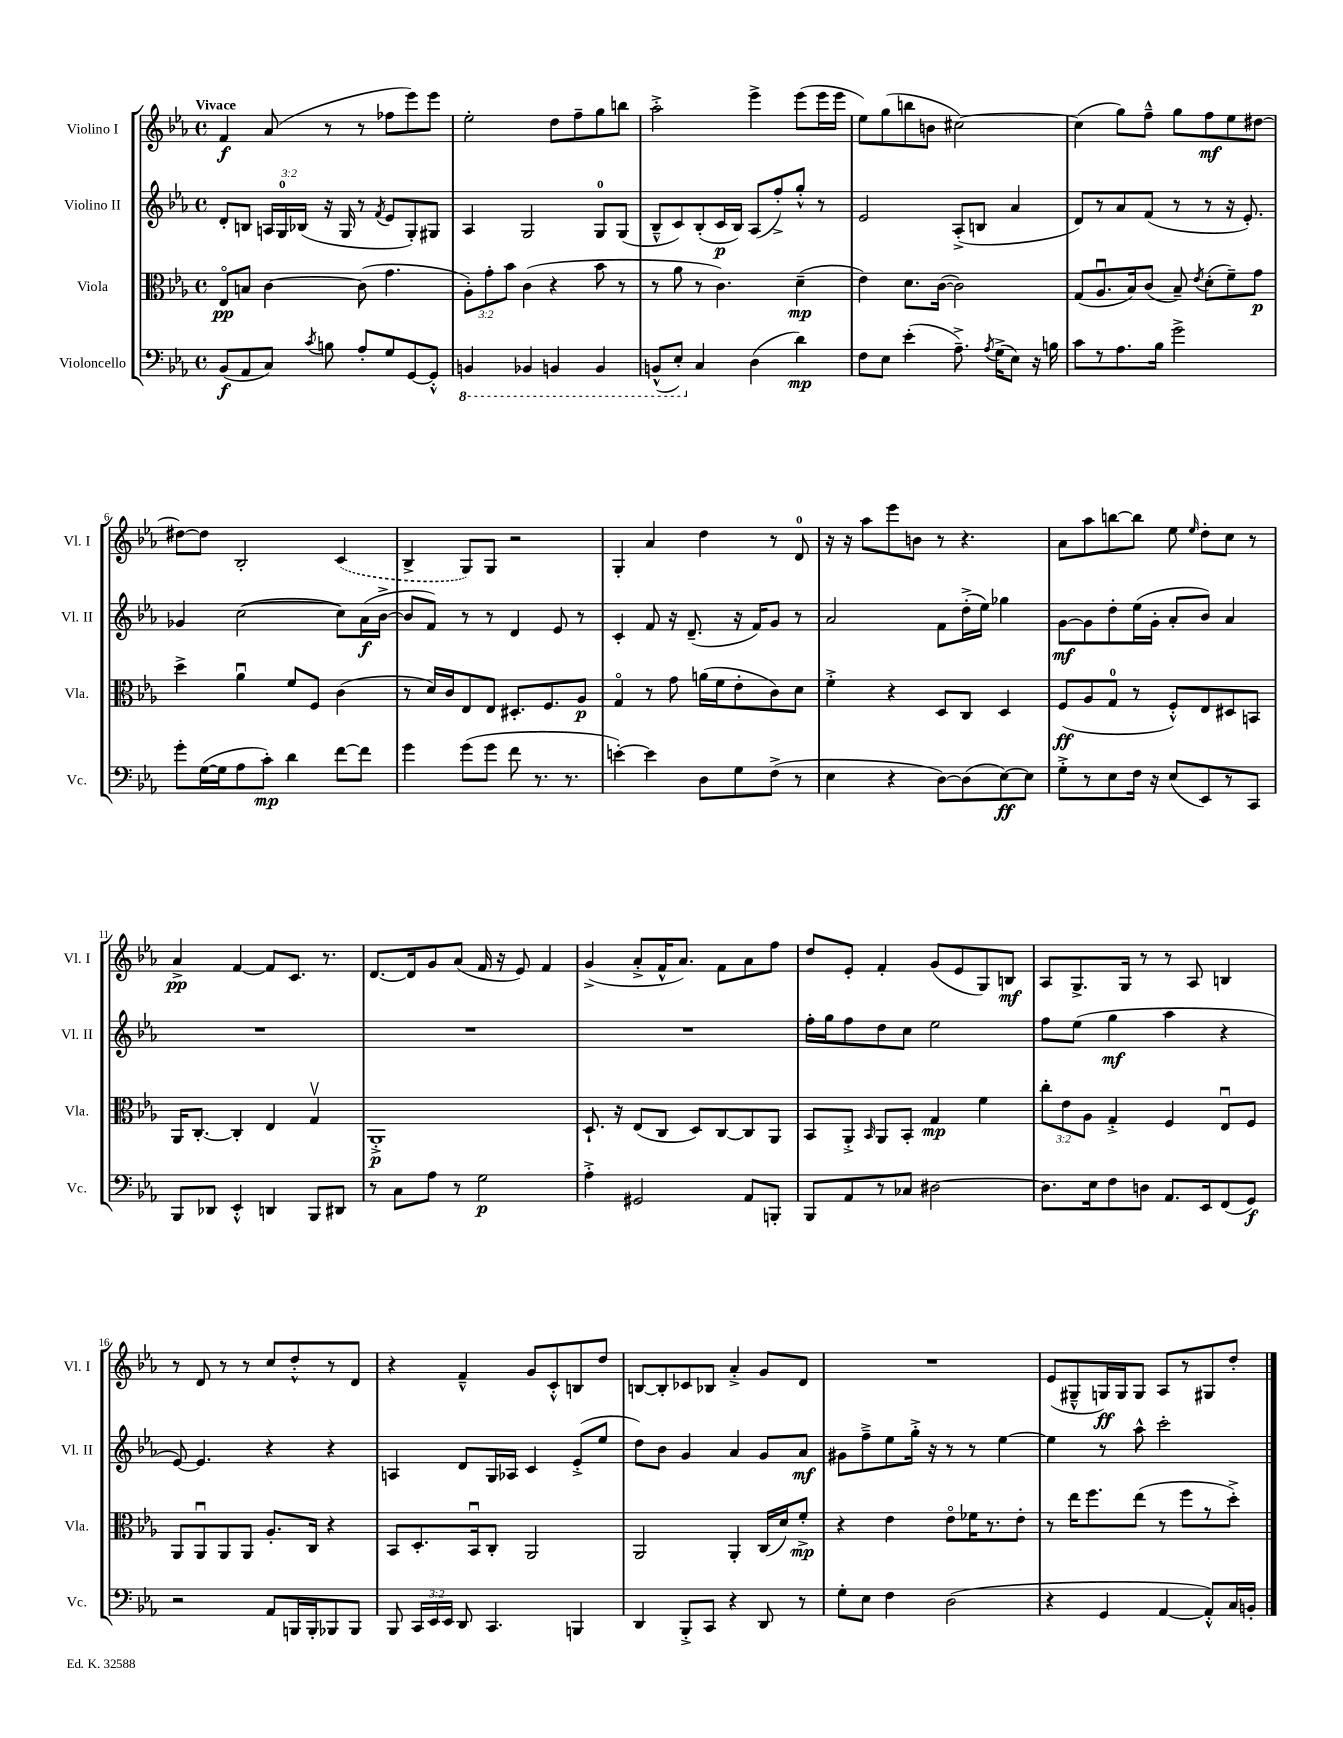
<<
\new StaffGroup <<
\new Staff = "s0" \with { instrumentName = "Violino I" shortInstrumentName = "Vl. I" } {
    \clef treble \key ees \major \defaultTimeSignature \time 4/4 \tempo "Vivace"
    \autoBeamOff f'4\f aes'8( r8 r8 fes''8[ ees'''8) ees'''8] |
    ees''2-. d''8[ f''8-- g''8 b''8] |
    aes''2-.-> ees'''4-> ees'''8[( ees'''16 ees'''16] |
    ees''8[) g''8( b''8 b'8] cis''2~) |
    cis''4( g''8[) f''8]---^ g''8[ f''8\mf ees''8 dis''8]~ |
    dis''8[~ dis''8] bes2-. \once \slurDashed c'4( |
    bes4-> g8[) g8] r2 |
    g4-. aes'4 d''4 r8 d'8-0 |
    r16 r16 aes''8[ ees'''8 b'8] r8 r4. |
    aes'8[ aes''8 b''8~ b''8] ees''8 \grace { ees''16 } d''8[-. c''8] r8 |
    aes'4->\pp f'4~ f'8[ c'8.] r8. |
    d'8.[~ d'16 g'8 aes'8]( f'16 r16 ees'8) f'4 |
    g'4->( aes'8[-.-> f'16-^ aes'8.]) f'8[ aes'8 f''8] |
    d''8[ ees'8]-. f'4-. g'8[( ees'8 g8) b8]\mf |
    aes8[ g8.-> g16] r8 r8 aes8 b4 |
    r8 d'8 r8 r8 c''8[ d''8-.-^ r8 d'8] |
    r4 f'4---^ g'8[ c'8-.-^ b8 d''8] |
    b8[~ b8-. ces'8 bes8] aes'4-.-> g'8[ d'8] |
    R1 |
    ees'8[( gis8---^ g16\ff) g16 g8] aes8[ r8 gis8 d''8]-. \bar "|." |
}
\new Staff = "s1" \with { instrumentName = "Violino II" shortInstrumentName = "Vl. II" } {
    \clef treble \key ees \major \defaultTimeSignature \time 4/4 \override Staff.TupletNumber.text = #tuplet-number::calc-fraction-text
    \autoBeamOff d'8[-. b8] \tuplet 3/2 { a16[ g16-0 bes16]( } r16 g16 r8 \acciaccatura { f'8 } ees'8[ g8-.) gis8] |
    aes4 g2 g8[-0 g8]( |
    bes8[---^ c'8) bes8-.( c'16\p bes16]) aes8[( f''8-.->) g''8]-.-^ r8 |
    ees'2 aes8[-.->( b8] aes'4 |
    d'8[) r8 aes'8 f'8]( r8 r8 r16 ees'8.-.) |
    ges'4 c''2~( c''8[) aes'16\f( bes'16]~-> |
    bes'8[ f'8]) r8 r8 d'4 ees'8 r8 |
    c'4-. f'8 r16 d'8.--( r16 f'16[) g'8] r8 |
    aes'2 f'8[ d''16-.->( ees''16]) ges''4 |
    g'8[~\mf g'8 d''8-. ees''16( g'16]-. aes'8[-. bes'8]) aes'4 |
    R1 |
    R1 |
    R1 |
    f''16[-. g''16 f''8 d''8 c''8] ees''2 |
    f''8[ ees''8]( g''4\mf aes''4 r4 |
    ees'8~) ees'4. r4 r4 |
    a4 d'8[ g16 aes16] c'4 ees'8[-.->( ees''8] |
    d''8[) bes'8] g'4 aes'4 g'8[ aes'8]\mf |
    gis'8[ f''8---> ees''8 g''16]-.-> r16 r8 r8 ees''4~ |
    ees''4 r8 aes''8-^ c'''2-. \bar "|." |
}
\new Staff = "s2" \with { instrumentName = "Viola" shortInstrumentName = "Vla." } {
    \clef alto \key ees \major \defaultTimeSignature \time 4/4 \override Staff.TupletNumber.text = #tuplet-number::calc-fraction-text
    \autoBeamOff ees8[\flageolet\pp b8] c'4~ c'8( g'4. |
    \tuplet 3/2 { aes8[-.) g'8-. bes'8] } c'4( r4 bes'8 r8 |
    r8 aes'8 r8 c'4.) d'4--\mp( |
    ees'4) d'8.[ c'16]~( c'2) |
    g8[( aes8.\downbow bes16) c'8]( bes8--) \acciaccatura { ees'8 } d'8[-.( f'8--) g'8]\p |
    d''4-> aes'4\downbow f'8[ f8] c'4( |
    r8 d'16[) c'16 ees8 ees8] dis8.[-. f8. aes8]\p |
    g4\flageolet r8 g'8 a'16[( f'16 ees'8-. c'8) d'8] |
    f'4-.-> r4 d8[ c8] d4 |
    f8[\ff( aes8 g8]-0 r8 f8[-.-^) ees8 dis8 b,8] |
    aes,16[ c8.]~-. c4-. ees4 g4\upbow |
    aes,1-.->\p |
    d8.-! r16 ees8[( c8] d8[) c8~ c8 aes,8] |
    bes,8[ aes,8]-.-> \grace { bes,16 } aes,8[ bes,8]-. g4\mp f'4 |
    \tuplet 3/2 { c''8[-. ees'8 aes8] } g4-.-> f4 ees8[\downbow f8] |
    aes,8[ aes,8\downbow aes,8 aes,8] aes8.[-. c16] r4 |
    bes,8[ d8.-. bes,16\downbow c8]-. aes,2 |
    aes,2 aes,4-. c16[( d'16) f'8]-.->\mp |
    r4 ees'4 ees'8[\flageolet fes'16 r8. ees'8]-. |
    r8 ees''16[ f''8. ees''8]( r8 f''8[ r8 d''8]-.->) \bar "|." |
}
\new Staff = "s3" \with { instrumentName = "Violoncello" shortInstrumentName = "Vc." } {
    \clef bass \key ees \major \defaultTimeSignature \time 4/4 \override Staff.TupletNumber.text = #tuplet-number::calc-fraction-text
    \autoBeamOff bes,8[\f( aes,8 c8]) \acciaccatura { c'8 } b8 aes8[-. g8 g,8~ g,8]-.-^ |
    \ottava #-1 b,,4 bes,,4 b,,4 b,,4 |
    b,,8[-^( ees,8]-.) \ottava #0 c4 d4( d'4\mp) |
    f8[ ees8] ees'4-.( aes8.--->) \acciaccatura { aes8 } g16[->( ees8]) r16 b16 |
    c'8[ r8 aes8. bes16] g'2-> |
    g'8[-. g16~( g16 aes8 c'8]-.\mp) d'4 f'8[~ f'8] |
    g'4 g'8[( g'8] f'8 r8. r8. |
    e'4~-.) e'4 d8[ g8 f8]->( r8 |
    ees4 r4 d8[~) d8( ees8~\ff) ees8] |
    g8[-.-> r8 ees8 f16] r16 ees8[( ees,8) r8 c,8] |
    bes,,8[ des,8] ees,4-.-^ d,4 bes,,8[ dis,8] |
    r8 c8[ aes8] r8 g2\p |
    aes4-.-> gis,2 aes,8[ b,,8]-. |
    bes,,8[ aes,8 r8 ces8] dis2~ |
    dis8.[ ees16 f8 d8] aes,8.[ ees,16 f,8( g,8]\f) |
    r2 aes,8[ b,,16 b,,16-. bes,,8 bes,,8] |
    bes,,8 \tuplet 3/2 { c,16[ ees,16 ees,16] } d,8 c,4. b,,4 |
    d,4 bes,,8[-.-> c,8] r4 d,8 r8 |
    g8[-. ees8] f4 d2( |
    r4 g,4 aes,4~ aes,8[-.-^) c16 b,16]-. \bar "|." |
}
>>
>>
